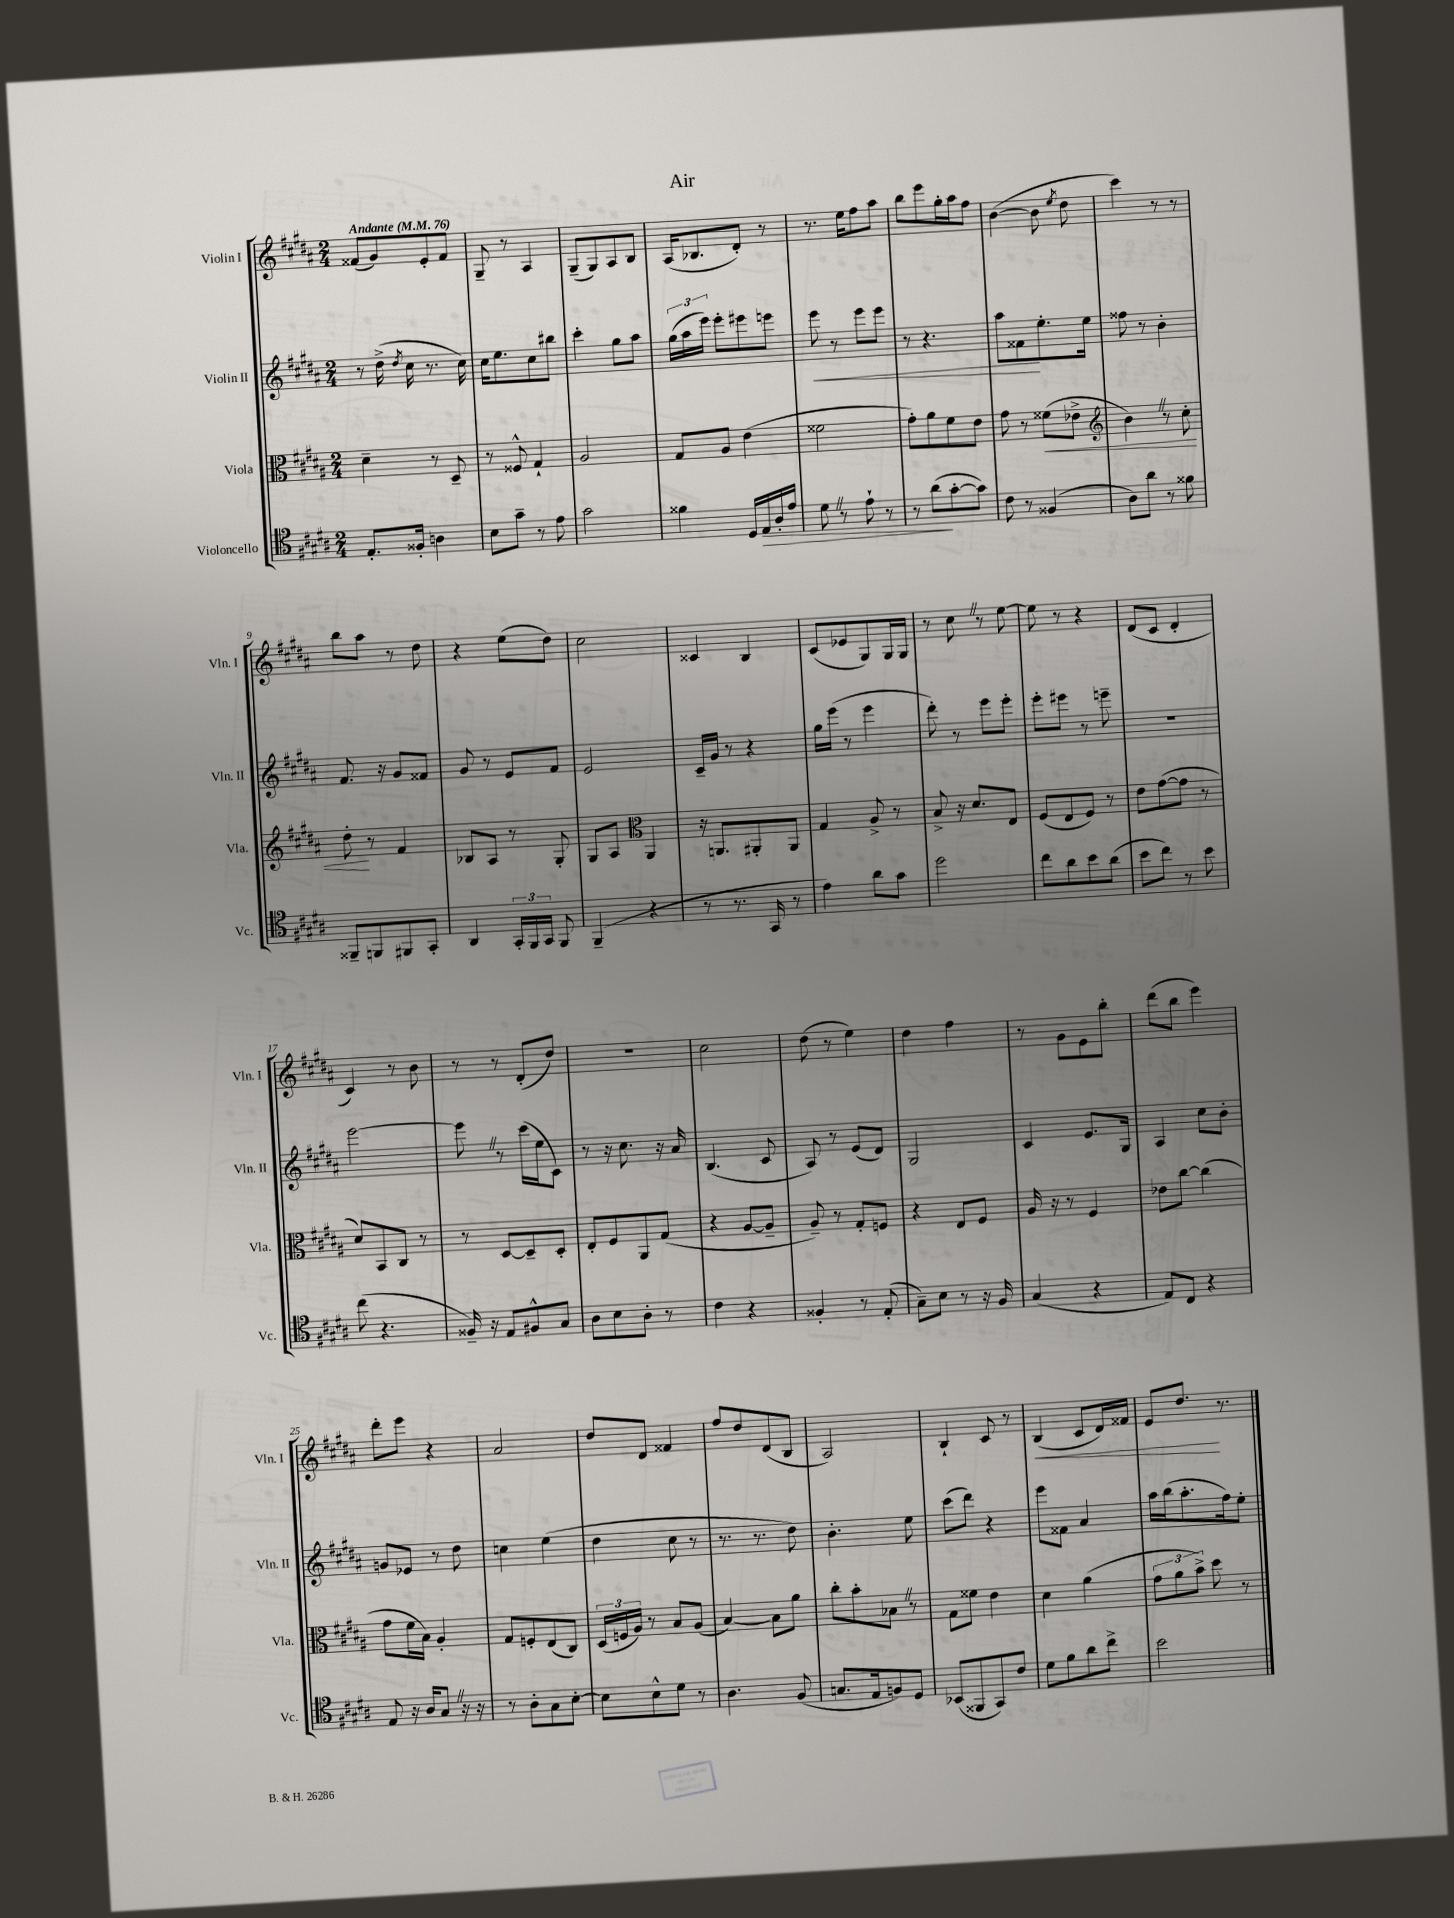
\header { title = "Air" }
<<
\new StaffGroup <<
\new Staff = "s0" \with { instrumentName = "Violin I" shortInstrumentName = "Vln. I" } {
    \clef treble \key b \major \numericTimeSignature \time 2/4 \tempo "Andante" 4 = 76
    \autoBeamOff fisis'8[( gis'8) e'8-. fisis'8] |
    gis8-- r8 ais4 |
    gis8[--( gis8) ais8 b8] |
    ais16[( bes8. dis'8]-.) r8 |
    r8. e''16[ fis''8 ais''8] |
    b''8[ e'''8 gis''16-. ais''16 fis''8] |
    b'4~( b'8 \acciaccatura { e''8 } dis''8 |
    cis'''4) r8 r8 |
    b''8[ ais''8] r8 dis''8 |
    r4 e''8[( dis''8]) |
    cis''2 |
    cisis'4 b4 |
    cis'8[( ees'8 gis8) gis16 gis16] |
    r8 cis''8 \once \override BreathingSign.text = \markup { \musicglyph "scripts.caesura.straight" } \breathe r8 e''8~ |
    e''8 r8 r4 |
    dis'8[( cis'8] dis'4-. |
    cis'4) r8 b'8 |
    r8 r8 dis'8[-.( dis''8]) |
    r2 |
    cis''2 |
    dis''8( r8 e''4) |
    dis''4 fis''4 |
    r8 gis'8[ e'8 b''8]-. |
    dis'''8[( b''8] e'''4) |
    dis'''8[-. e'''8] r4 |
    ais'2 |
    dis''8[ dis'8] fisis'4 |
    fis''8[ dis''8 dis'8( b8] |
    ais2) |
    b4-! cis'8 r8 |
    b4\<( cis'8[ dis'16) fisis'16] |
    e'8[ dis''8.]\! r8. \bar "|." |
}
\new Staff = "s1" \with { instrumentName = "Violin II" shortInstrumentName = "Vln. II" } {
    \clef treble \key b \major \numericTimeSignature \time 2/4
    \autoBeamOff r8 dis''16->( \acciaccatura { dis''8 } cis''16 r8. cis''16) |
    cis''16[ e''8. cis''8 bis''8] |
    cis'''4-. gis''8[ ais''8] |
    \tuplet 3/2 { gis''16[( ais''16 e'''16]) } e'''8[-. eis'''8 e'''8] |
    e'''8\< r8 e'''8[ e'''8] |
    r8 r4. |
    ais''8[ fisis'8\! e''8.-. e''16] |
    fisis''8 r8 b'4-. |
    fis'8. r16 gis'8[ fisis'8] |
    gis'8 r8 e'8[ fis'8] |
    e'2 |
    cis'16[-- gis'16] r8 r4 |
    gis''16[ e'''16]( r8 e'''4 |
    dis'''8-.) r8 e'''8[ e'''8]-. |
    e'''8[-. eis'''8] r8 e'''8-- |
    r2 |
    e'''2~ |
    e'''8 \once \override BreathingSign.text = \markup { \musicglyph "scripts.caesura.straight" } \breathe r8 cis'''16[( e''16 cis'8]) |
    r8 r16 cis''8. r16 ais'16 |
    b4.( cis'8 |
    ais8) r8 e'8[( dis'8]) |
    gis2 |
    cis'4 e'8.[ gis16] |
    ais4 cis''8[ b'8]-. |
    g'8[ ees'8] r8 dis''8 |
    c''4 e''4( |
    dis''4 cis''8 r8 |
    r8. r8. dis''8) |
    b'4.-. e''8 |
    cis'''8[( dis'''8]) r4 |
    e'''8[ fisis'8] ais'4 |
    ais''16[ b''16( ais''8.-. fis''16) e''8]-. \bar "|." |
}
\new Staff = "s2" \with { instrumentName = "Viola" shortInstrumentName = "Vla." } {
    \clef alto \key b \major \numericTimeSignature \time 2/4
    \autoBeamOff dis'4-- r8 dis8-- |
    r8 fisis8-^ gis4-! |
    ais2 |
    gis8[ ais8] e'4( |
    fisis'2 |
    gis'8[-.) ais'8 fis'8 e'8] |
    gis'8 r8 fisis'8[\<( ees'8]-> |
    \clef treble b'4) \once \override BreathingSign.text = \markup { \musicglyph "scripts.caesura.straight" } \breathe r8 cis''8-. |
    dis''8-.\! r8 fis'4 |
    bes8[ ais8] r8 gis8-. |
    gis8[ ais8] \clef alto ais,4 |
    r16 a,8.[ ais,8-. ais,8] |
    gis4 ais8-> r8 |
    b8-> r16 dis'8.[ e8] |
    fis8[( e8 fis8]) r8 |
    e'8[ gis'8~( gis'8] r8 |
    dis'8[) b,8 cis8] r8 |
    r8 dis8[~ dis8-- dis8]-. |
    e8[-. fis8 ais,8 gis8]( |
    r4 ais8[~ ais8]-- |
    ais8--) r8 gis8[-. f8] |
    r4 e8[ fis8] |
    ais16 r16 r8 fis4 |
    ees'8[ cis''8]~ cis''4( |
    gis'8[ fis'16 b16]) ais4-. |
    gis8[ f8-. e8( cis8]) |
    \tuplet 3/2 { dis16[( f16 ais16]) } r8 b8[ ais8]( |
    b4~) b8[ ais'8] |
    cis''8[-. b'8-. bes8] \once \override BreathingSign.text = \markup { \musicglyph "scripts.caesura.straight" } \breathe r8 |
    gis8[ fisis'8] e'4 |
    dis'4 ais'4( |
    \tuplet 3/2 { gis'8[ ais'8 b'8]->) } dis''8 r8 \bar "|." |
}
\new Staff = "s3" \with { instrumentName = "Violoncello" shortInstrumentName = "Vc." } {
    \clef tenor \key b \major \numericTimeSignature \time 2/4
    \autoBeamOff e8.[-. fisis16]-. a4 |
    b8[ gis'8]-- r8 e'8 |
    gis'2 |
    fisis'4 dis16[ e16\> ais16-. e'16] |
    dis'8 \once \override BreathingSign.text = \markup { \musicglyph "scripts.caesura.straight" } \breathe r8 e'8-! r8 |
    r8 ais'8[\!( gis'8~-. gis'8]) |
    cis'8 r8 fisis4( |
    ais8[) ais'8] r8 fisis'8 |
    fisis,8[-- f,8 fis,8 gis,8]-. |
    ais,4 \tuplet 3/2 { gis,16[-. fis,16 gis,16] } fis,8 |
    fis,4--( r4 |
    r8 r8. gis,16 r8 |
    e'4) ais'8[ gis'8] |
    dis''2 |
    cis''8[ ais'8 b'8 ais'8]( |
    b'8[ cis''8]) r8 b'8 |
    cis''8( r4. |
    fisis16--) r16 e8[ fis8-^ gis8] |
    ais8[ b8 ais8]-. r8 |
    cis'4 r4 |
    fisis4-. r8 e8-.( |
    gis8[--) b8] r8 r16 fis16 |
    gis4( r4 |
    e8[) cis8] r4 |
    e8 r16 ais16[ gis8] \once \override BreathingSign.text = \markup { \musicglyph "scripts.caesura.straight" } \breathe r16 r16 |
    r8 ais8[-. gis8 b8]~-. |
    b8[ b8-^ dis'8] r8 |
    ais4. fis8( |
    g8.[ e16 f8) dis8] |
    bes,8[( fisis,8 gis,8) cis'8] |
    dis'8[ fis'8 ais'8 cis''8]-> |
    b'2 \bar "|." |
}
>>
>>
